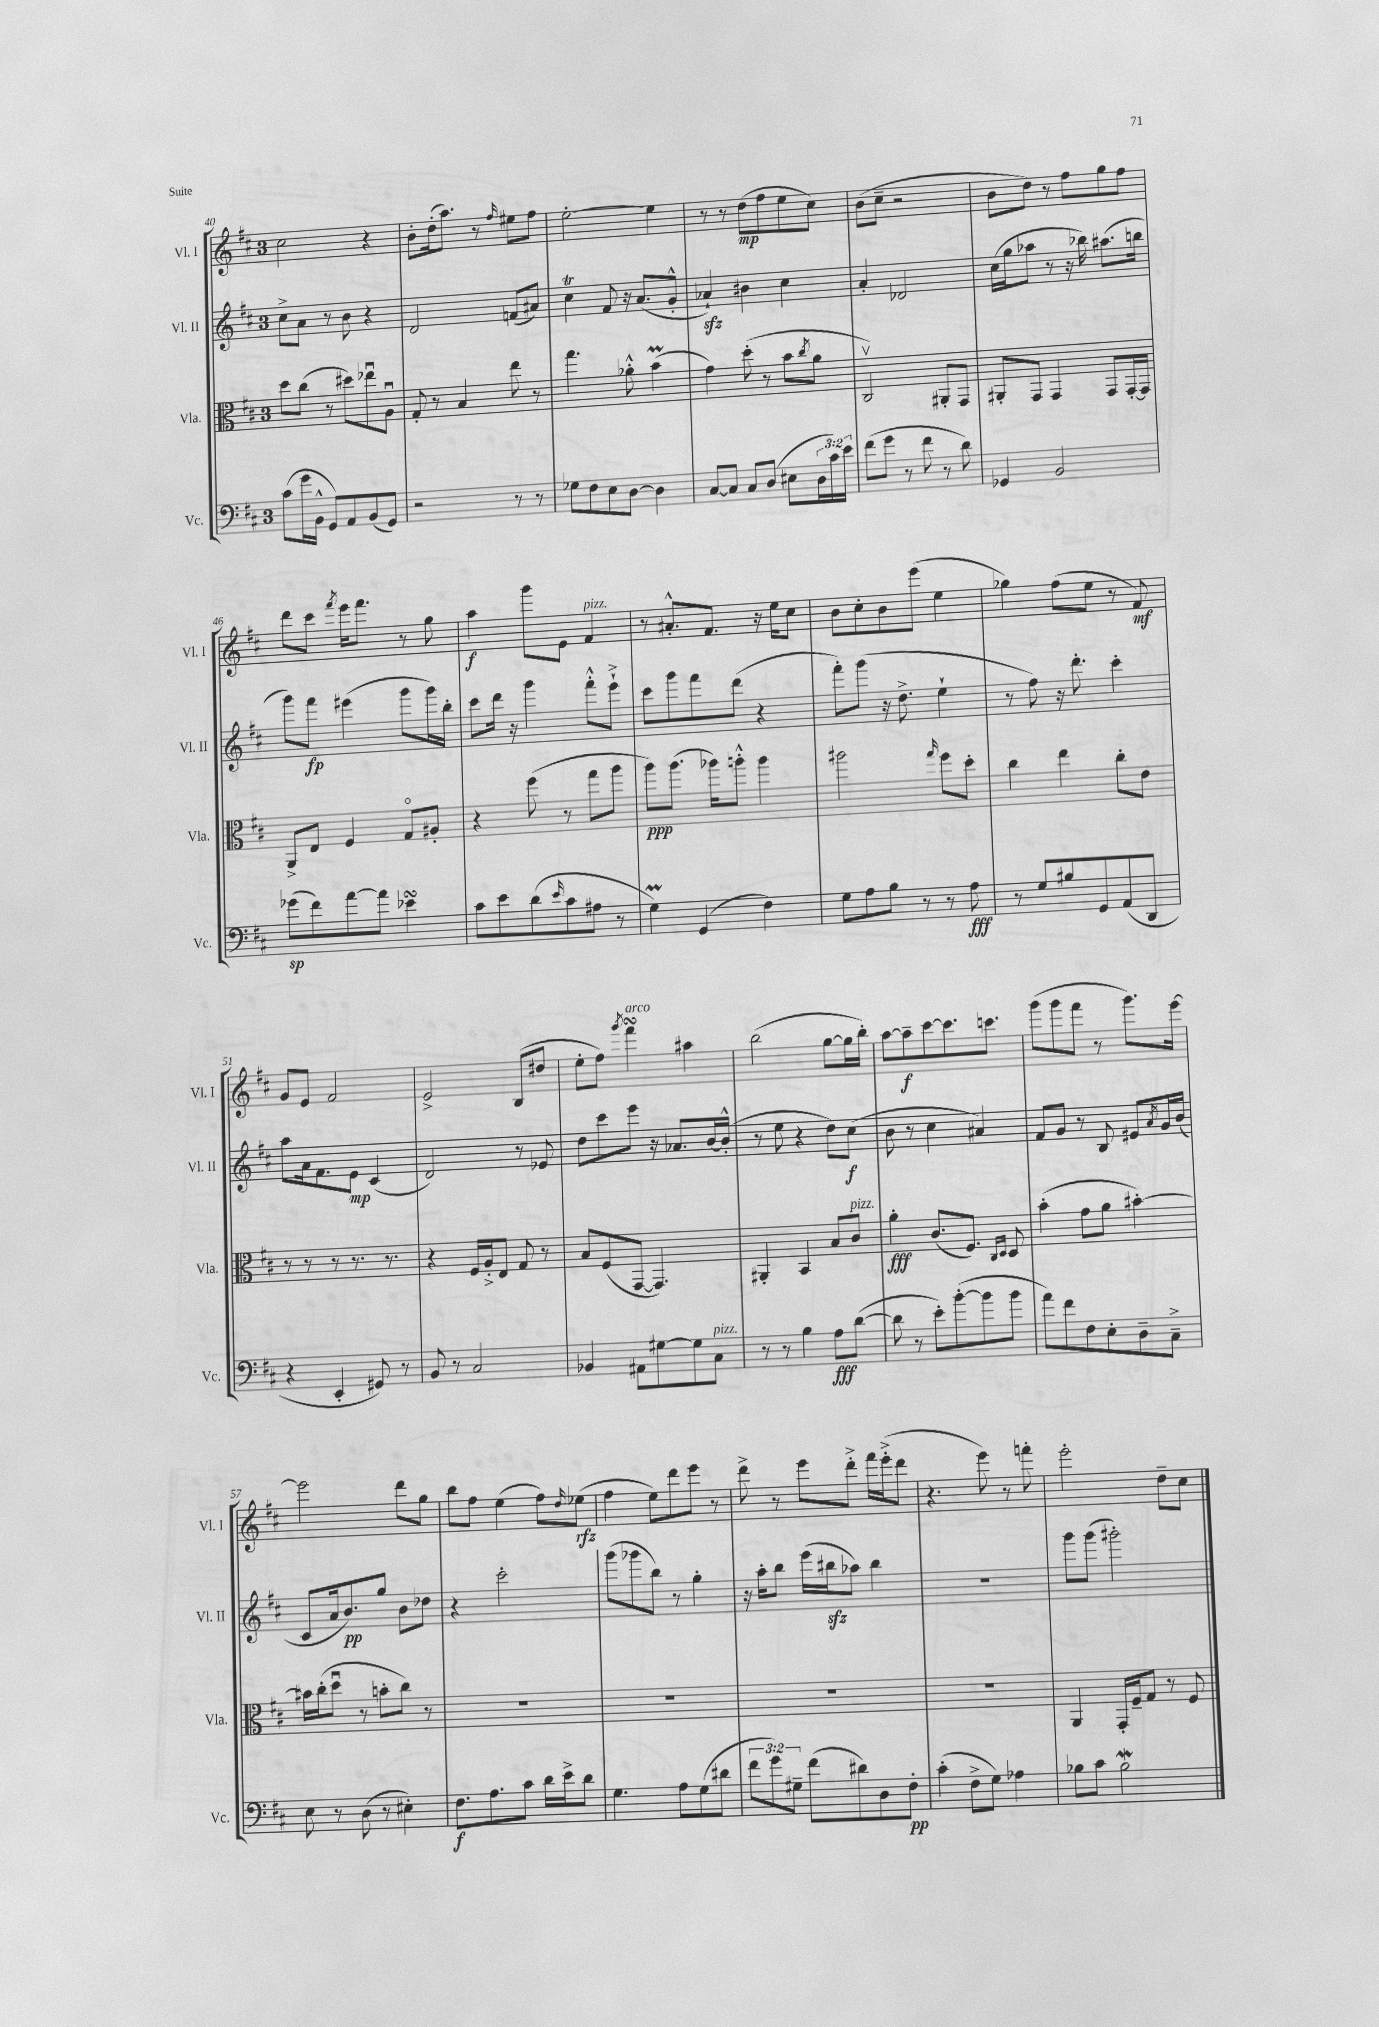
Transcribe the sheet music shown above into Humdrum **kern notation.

**kern	**kern	**kern	**kern
*staff4	*staff3	*staff2	*staff1
*clefF4	*clefC3	*clefG2	*clefG2
*k[f#c#]	*k[f#c#]	*k[f#c#]	*k[f#c#]
*M3/4	*M3/4	*M3/4	*M3/4
(8c#	8dd	8cc#^	2cc#
16g	(8cc#	8a	.
16BB^^	.	.	.
8GG)	8r	8r	.
8AA	8dd#)	8b	.
(8BB	8ee-u	4r	4r
8GG)	8Au	.	.
=	=	=	=
2r	8G'	2d	8b'
.	8r	.	(16dd'
.	.	.	8.aa)
.	4B	.	.
.	.	.	8r
.	.	.	16qqff#
8r	8ee	(8f	8ee#
8r	8r	8a#)	8ff#
=	=	=	=
8G-	4.gg	4cc#	[2ee'
8F#	.	.	.
8E	.	8f#	.
[8D	8a-'^^	16r	.
.	.	(8.a	.
4D]	(4b	.	4ee]
.	.	8g'^^	.
=	=	=	=
[8C#	4g)	4a-`)	8r
8C#]	.	.	8r
8C#	(8dd'	4b#	(8dd
(8D	8r	.	8ff#
8E#	8b	4cc#	8ee
.	8qcc#	.	.
24D	8a	.	8cc#)
24c#)	.	.	.
24e	.	.	.
=	=	=	=
(8f#	2C#v)	4a'	(8b
8g	.	.	8cc#~
8r	.	2d-	2r
8f#	.	.	.
8r	8AA#'	.	.
8d)	8GG	.	.
=	=	=	=
4GG-	8AA#'	(16cc#	8b
.	.	16gg	.
.	8GG	8aa-	8dd)
2BB	4GG	8r	8r
.	.	16r	8ff#
.	.	16bb-)	.
.	8GG	(8.aa#	8gg
.	[16GG'	.	8ff#
.	16GG]	16bb	.
=	=	=	=
(8g-	8AA^	8ggg)	8ddd
8f#)	8E	8fff#	8ccc#
.	.	.	8qfff#
[8a	4F#	(4eee#	16eee
.	.	.	8.fff#
8a]	.	.	.
4e-	8Go	8ggg	8r
.	8A#'	16ggg)	8gg
.	.	16bb'	.
=	=	=	=
8c#	4r	8ccc#	4aa
8e	.	16ddd	.
.	.	16r	.
(8d	(8ff#	4ggg	8ggg
16qqe	.	.	.
8c#	8r	.	8e
8A#	8gg	8fff#'^^	4f#
8r	8aa	8eee`^	.
=	=	=	=
4G)	8aa)	8ccc#	8r
.	(8.aa	8ggg	8.a#'^^
(4GG	.	8fff#	.
.	16aa-)	.	8.f#
.	8aa'^^	(8ddd	.
4F#)	4aa	4r	16r
.	.	.	16ee
.	.	.	8cc#
=	=	=	=
8G	2aa#	8fff#')	8b
8A	.	(8ggg	8cc#'
8B	.	16r	8b
.	.	8.dd^	.
8r	.	.	(8eee
.	16qqgg	.	.
8r	8ff#	4ee`	4ee
8A	8dd'	.	.
=	=	=	=
8r	4cc#	8r	4gg-)
8G	.	8ff#)	.
8B#	4ee	16r	(8ff#
.	.	8.ddd'	.
8GG	.	.	8ee
(8AA	8cc#'	4ccc#'	8r
8DD	8e	.	8f#)
=	=	=	=
4r	8r	8aa	8g
.	8r	16a	8e
.	.	8.f#	.
4EE'	8r	.	2f#
.	8.r	8e	.
8GG#)	.	(4c#	.
.	8.r	.	.
8r	.	.	.
=	=	=	=
8BB	4r	2d)	2e^
8r	.	.	.
2C#	16F#	.	.
.	16A'^	.	.
.	8E	.	.
.	8G	8r	(8B
.	8r	8e-	8dd#
=	=	=	=
4BB-	8B	8dd	8ee'
.	(8F#	8ccc#	8ff#)
.	.	.	8qggg
8AA#	[8GG	8eee	4fff#
[8G#	4.GG])	16r	.
.	.	8.a-	.
8G#]	.	.	4aa#
8C#	.	[16b	.
.	.	(16b'^^]	.
=	=	=	=
8r	4AA#'	8r	(2bb
8r	.	8ee	.
4B	4BB	4r	.
8A	8B	8dd)	[8gg
([8d	8c#	(8cc#	16gg]
.	.	.	16bb')
=	=	=	=
8d]	4a'	8b	[8aa
8r	.	8r	8aa~]
8e')	(8.c#	4cc#	[8ccc#
([8b'	.	.	8.ccc#]
.	8.F#)	.	.
8b]	.	4a#)	.
.	.	.	8.ccc
.	16qqC#	.	.
.	16qqD	.	.
8b	8D	.	.
=	=	=	=
8a)	(4b'	8f#	(8ggg
8f#	.	8g	8ggg
8F#	8g	8r	8fff#
8E'	8a	8B	8r
8D~	[4b#')	8e#	8.ggg)
.	.	8qa	.
8C#~^	.	16g	.
.	.	(16b	[16eee
=	=	=	=
8E	16b#]	8c#	2eee]
.	(16cc#'	.	.
8r	8ddu	16a	.
.	.	8.b)	.
(8D	8r	.	.
8r	8b'	8gg	.
4E#')	8cc#)	8b	8ddd
.	8r	8dd-	8gg
=	=	=	=
8.F#	2.r	4r	8bb
.	.	.	8ff#
8.A	.	.	.
.	.	2ccc#'	(4ee
8c#	.	.	.
16d	.	.	8ff#)
16e^	.	.	.
.	.	.	16qqdd
8d	.	.	(8ee-
=	=	=	=
4.G	2.r	(8ggg	4ff#
.	.	8ggg-	.
.	.	8bb)	8ee)
8A	.	8r	8ddd
(8G	.	4gg'	8eee
8d#	.	.	8r
=	=	=	=
12f#	2.r	16r	8ddd^
.	.	16aa'	.
12g)	.	.	.
.	.	8bb	8r
12G#~	.	.	.
(8f#	.	(16eee	8eee
.	.	16bb#	.
8d#)	.	8aa-)	8ddd'^
8D	.	4bb#	16fff#
.	.	.	(16eee'^
8F#'	.	.	8ddd
=	=	=	=
(4c#'	2.r	2.r	4.r
8F#^	.	.	.
8G)	.	.	8eee)
4A-	.	.	8r
.	.	.	8fff'
=	=	=	=
8B-	4AA	8ggg	2eee'
8c#	.	(8ggg	.
2B-	16GG'	2ggg#')	.
.	16F#~	.	.
.	8G	.	.
.	8r	.	8dd~
.	8F#	.	8cc#
==	==	==	==
*-	*-	*-	*-
